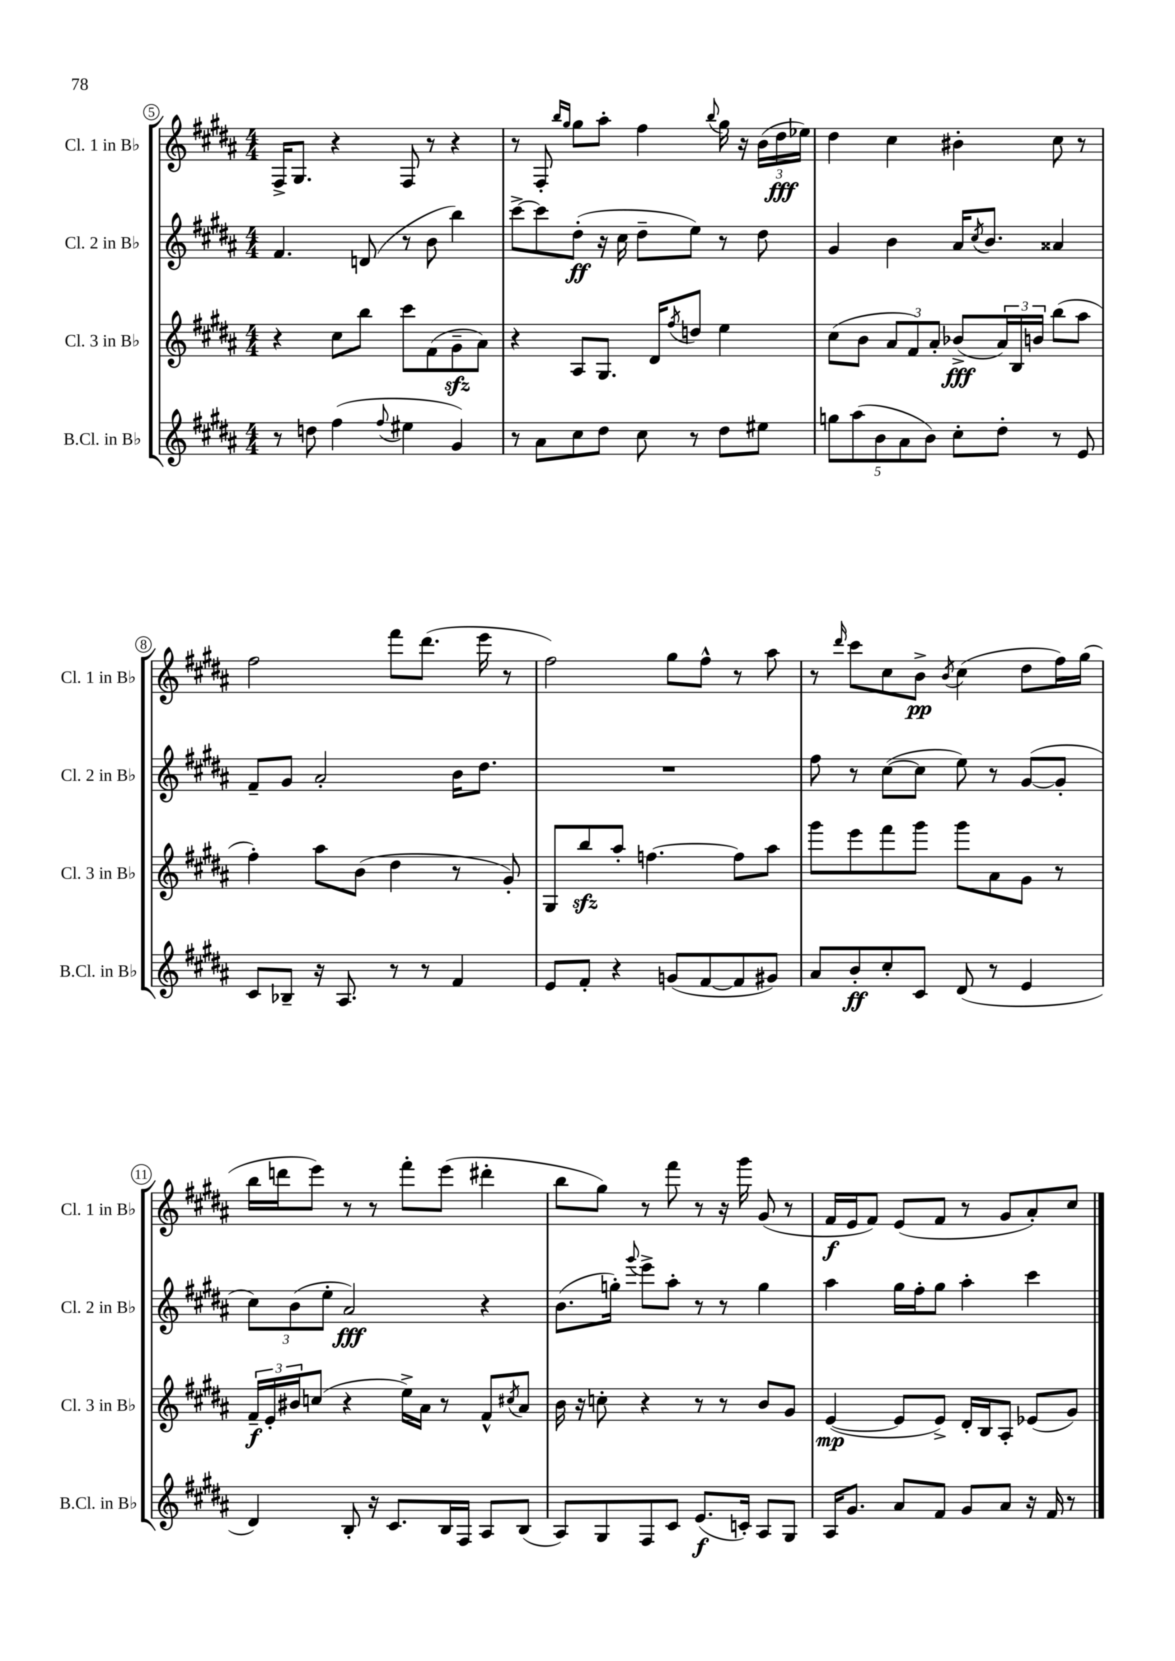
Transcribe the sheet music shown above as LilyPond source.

<<
\new StaffGroup <<
\new Staff = "s0" \with { instrumentName = "Cl. 1 in Bb" shortInstrumentName = "Cl. 1 in Bb" } {
    \clef treble \key b \major \numericTimeSignature \time 4/4
    fis16-> gis8. r4 fis8 r8 r4 |
    r8 fis8-. \grace { b''16 gis''16 } gis''8 ais''8-. fis''4 \appoggiatura { b''8 } gis''16 r16 \tuplet 3/2 { b'16( dis''16\fff ees''16) } |
    dis''4 cis''4 bis'4-. cis''8 r8 |
    fis''2 fis'''8 dis'''8.( e'''16 r8 |
    fis''2) gis''8 fis''8-^ r8 ais''8 |
    r8 \grace { dis'''16 } cis'''8 cis''8 b'8->\pp \acciaccatura { b'8 } cis''4( dis''8 fis''16) gis''16( |
    b''16 d'''16 e'''8) r8 r8 fis'''8-. e'''8( dis'''4-. |
    b''8 gis''8) r8 fis'''8 r8 r16 gis'''16 gis'8( r8 |
    fis'16\f e'16 fis'8) e'8( fis'8 r8 gis'8 ais'8-.) cis''8 \bar "|." |
}
\new Staff = "s1" \with { instrumentName = "Cl. 2 in Bb" shortInstrumentName = "Cl. 2 in Bb" } {
    \clef treble \key b \major \numericTimeSignature \time 4/4
    fis'4. d'8( r8 b'8 b''4) |
    cis'''8~-> cis'''8 dis''8-.\ff( r16 cis''16 dis''8-- e''8) r8 dis''8 |
    gis'4 b'4 ais'16 \acciaccatura { cis''8 } b'8. aisis'4 |
    fis'8-- gis'8 ais'2-. b'16 dis''8. |
    R1 |
    fis''8 r8 cis''8~( cis''8 e''8) r8 gis'8~( gis'8-. |
    \tuplet 3/2 { cis''8) b'8( e''8-. } ais'2\fff) r4 |
    b'8.( g''16-.) \appoggiatura { gis'''8 } e'''8-> ais''8-. r8 r8 g''4 |
    ais''4 gis''16 fis''16-. gis''8 ais''4-. cis'''4 \bar "|." |
}
\new Staff = "s2" \with { instrumentName = "Cl. 3 in Bb" shortInstrumentName = "Cl. 3 in Bb" } {
    \clef treble \key b \major \numericTimeSignature \time 4/4
    r4 cis''8 b''8 cis'''8 fis'8( gis'8--\sfz ais'8) |
    r4 ais8 gis8. dis'16 \acciaccatura { fis''8 } d''8 e''4 |
    cis''8( b'8 \tuplet 3/2 { ais'8 fis'8) ais'8-. } bes'8->\fff( \tuplet 3/2 { ais'16) b16 b'16 } b''8( ais''8 |
    fis''4-.) ais''8 b'8( dis''4 r8 gis'8-.) |
    gis8 b''8\sfz ais''8-. f''4.~ f''8 ais''8 |
    gis'''8 e'''8 fis'''8 gis'''8 gis'''8 ais'8 gis'8 r8 |
    \tuplet 3/2 { fis'16--\f e'16-. bis'16 } c''8( r4 e''16->) ais'16 r8 fis'8-^ \acciaccatura { cis''8 } ais'8 |
    b'16 r16 c''8-. r4 r8 r8 b'8 gis'8 |
    e'4~\mp( e'8 e'8->) dis'16-. b16 ais8-. ees'8( gis'8) \bar "|." |
}
\new Staff = "s3" \with { instrumentName = "B.Cl. in Bb" shortInstrumentName = "B.Cl. in Bb" } {
    \clef treble \key b \major \numericTimeSignature \time 4/4
    r8 d''8 fis''4( \appoggiatura { fis''8 } eis''4 gis'4) |
    r8 ais'8 cis''8 dis''8 cis''8 r8 dis''8 eis''8 |
    \tuplet 5/4 { g''8 ais''8( b'8 ais'8 b'8) } cis''8-. dis''8-. r8 e'8 |
    cis'8 bes8-- r16 ais8. r8 r8 fis'4 |
    e'8 fis'8-. r4 g'8( fis'8~ fis'8 gis'8) |
    ais'8 b'8-.\ff cis''8-. cis'8 dis'8( r8 e'4 |
    dis'4) b8-. r16 cis'8. b16 fis16 ais8 b8( |
    ais8) gis8 fis8 cis'8 e'8.\f( c'16-.) ais8 gis8 |
    ais16 gis'8. ais'8 fis'8 gis'8 ais'8 r16 fis'16 r8 \bar "|." |
}
>>
>>
\layout { \context { \Score currentBarNumber = #5 \override BarNumber.stencil = #(make-stencil-circler 0.1 0.3 ly:text-interface::print) } }
